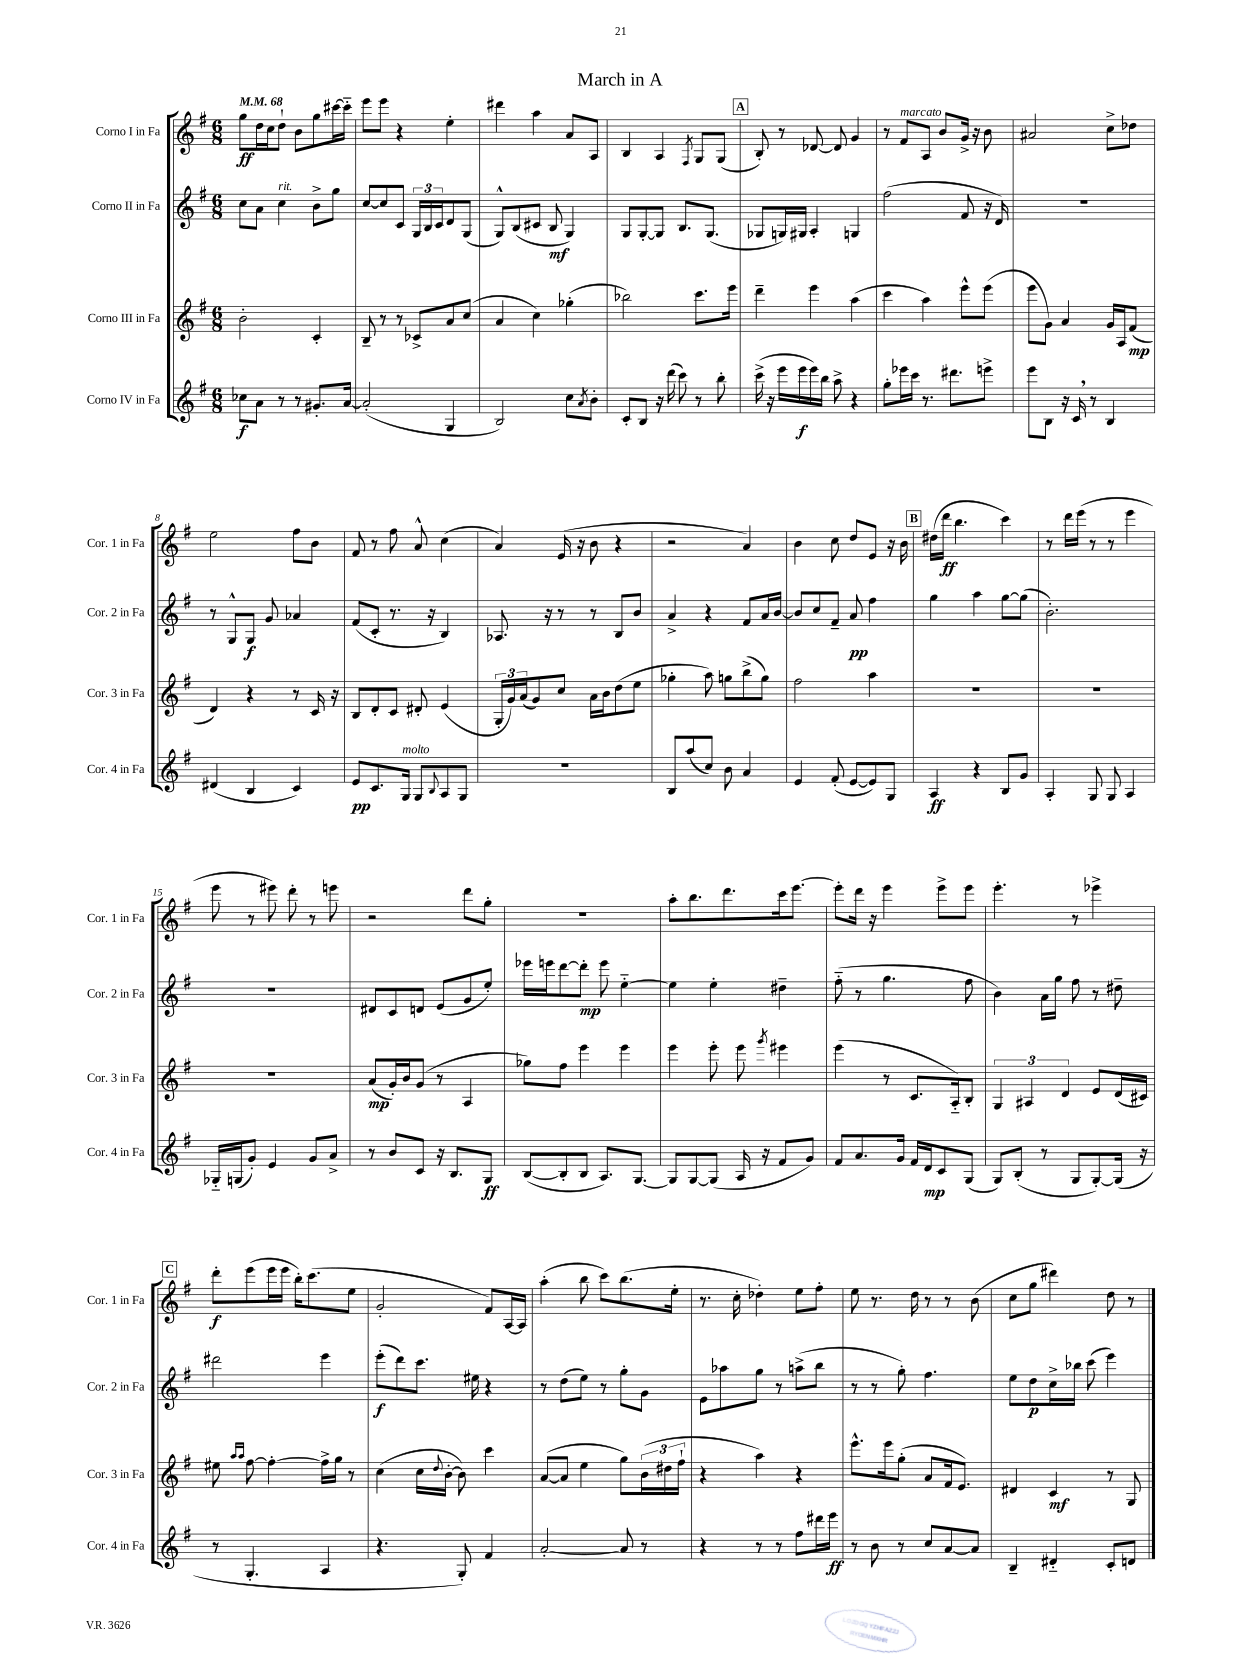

**kern	**kern	**kern	**kern
*staff4	*staff3	*staff2	*staff1
*clefG2	*clefG2	*clefG2	*clefG2
*k[f#]	*k[f#]	*k[f#]	*k[f#]
*M6/8	*M6/8	*M6/8	*M6/8
*MM68	*MM68	*MM68	*MM68
8cc-\L	2b'\	8cc\L	8gg\L
8a\J	.	8a\J	16dd\L
.	.	.	16cc\J
8r	.	4cc\	8dd`\J
8r	.	.	8b\L
8.g#'/L	4c'/	8b^\L	8gg\
.	.	8gg\J	[16ccc#\L
[16a/Jk	.	.	16ccc#'~\]JJ
=	=	=	=
(2a'/]	8B~/	[8cc/L	8eee\L
.	8r	8cc/]	8eee\J
.	8r	8c/J	4r
.	8c-^/L	24G/LL	.
.	.	24B/	.
.	.	24c/J	.
4G/	8a/	8d/	4ee'\
.	(8cc/J	(8G/J	.
=	=	=	=
2B/)	4a/	8G^^/L)	4ddd#\
.	.	(8B/	.
.	4cc\)	8c#/J	4aa\
.	.	8B/	.
8cc\L	(4gg-'\	4G/)	8a/L
8qa/	.	.	.
8b'\J	.	.	8A/J
=	=	=	=
8c'/L	2bb-\)	8G/L	4B/
8B/J	.	[8G'/	.
16r	.	8G/]J	4A/
(16ddd\	.	.	.
8ccc\)	.	8.B/L	.
.	.	.	8qF#/
8r	8.ccc\L	.	8G/L
.	.	(8.G/J	.
8bb'\	.	.	(8G/J
.	16eee\Jk	.	.
=	=	=	=
(16ccc^\	4ddd~\	8G-/L	8B'/)
16r	.	.	.
16eee\LL	.	16G/L)	8r
16eee\	.	16G#/JJ	.
16eee\)	4eee\	4A'/	[8d-/
16bb\JJ	.	.	.
8aa^\	.	.	8d-/]
4r	(4aa\	4G/	4g/
=	=	=	=
8gg'\L	4ccc\	(2ff#\	8r
16eee-\L	.	.	8f#/L
16ccc\JJ	.	.	.
8.r	4aa\)	.	8A/J
.	.	.	8b/L
8.ddd#\L	.	.	.
.	8eee^^\L	8f#/	16g^/Jk
.	.	.	16r
8eee^\J	(8eee\J	16r	8b\
.	.	16d/)	.
=	=	=	=
8eee\L	8eee\L	2.r	2a#/
8B\J	8g\J)	.	.
16r	4a/	.	.
16c/	.	.	.
8r	.	.	.
4B/	16g/LL	.	8cc^\L
.	16A/J	.	.
.	(8f#/J	.	8dd-\J
=	=	=	=
(4d#/	4d/)	8r	2ee\
.	.	8G^^/L	.
4B/	4r	8G/J	.
.	.	8g/	.
4c/)	8r	4a-/	8ff#\L
.	16c/	.	8b\J
.	16r	.	.
=	=	=	=
8e/L	8B/L	(8f#/L	8f#/
8.c/	8d'/	8c'/J	8r
.	8c/J	8.r	8ff#\
16G/Jk	.	.	.
8G/L	8d#'/	.	8a^^/
.	.	16r	.
8qqB/	.	.	.
8A/	(4e/	4B/)	(4cc\
8G/J	.	.	.
=	=	=	=
2.r	24G'/LL	8.A-/	4a/)
.	24g/)	.	.
.	(24a/J	.	.
.	8g/)	.	.
.	.	16r	.
.	8cc/J	8r	(16e/
.	.	.	16r
.	16a\LL	8r	8b\
.	16b\J	.	.
.	(8dd\	8B/L	4r
.	8ee\J	8b/J	.
=	=	=	=
8B/L	4gg-'\	4a^/	2r
(8aa/	.	.	.
8cc/J)	8aa\)	4r	.
8b\	8gg\L	.	.
4a/	(8bb^\	8f#/L	4a/)
.	8gg\J)	16a/L	.
.	.	[16b/JJ	.
=	=	=	=
4e/	2ff#\	8b/]L	4b\
.	.	8cc/	.
(8f#'/	.	8f#~/J	8cc\
[8e/L	.	8a/	8dd/L
8e/])	4aa\	4ff#\	8e/J
8G/J	.	.	16r
.	.	.	16b\
=	=	=	=
4A/	2.r	4gg\	(16dd#\LL
.	.	.	16ddd\JJ
.	.	.	4.bb\
4r	.	4aa\	.
8B/L	.	[8gg\L	4ccc\)
8g/J	.	(8gg\]J	.
=	=	=	=
4A'/	2.r	2.b'\)	8r
.	.	.	16ddd\LL
.	.	.	(16eee\JJ
8G/	.	.	8r
8G/	.	.	8r
4A/	.	.	4eee\
=	=	=	=
16G-'~/LL	2.r	2.r	8eee\
(16G/J	.	.	.
8g'/J)	.	.	8r
4e/	.	.	8eee#\)
.	.	.	8ddd'\
8g/L	.	.	8r
8a^/J	.	.	8eee\
=	=	=	=
8r	(8a/L	8d#/L	2r
8b/L	16g'/L)	8c/	.
.	16b/J	.	.
8c/J	(8g/J	8d/J	.
16r	8r	(8e/L	.
8.B/L	.	.	.
.	4A/	8g/	8ddd\L
8G/J	.	8ee'/J)	8gg'\J
=	=	=	=
([8B/L	8gg-\L)	16eee-\LL	2.r
.	.	16eee\J	.
8B'/]	8ff#\J	[8ddd\	.
8B/J	4eee\	8ddd'\]J	.
8.A/L)	.	8eee\	.
.	4eee\	[4ee'~\	.
[8.G/J	.	.	.
=	=	=	=
8G/]L	4eee\	4ee\]	8aa'\L
[8G/	.	.	8.bb\
(8G/]J	8eee'\	4ee'\	.
.	.	.	8.ddd\
16A/	8eee\	.	.
16r	.	.	.
.	8qggg/	.	.
8f#/L	4eee#\	4dd#~\	16ccc\k
.	.	.	[8.eee\J
8g/J)	.	.	.
=	=	=	=
8f#/L	(4eee\	(8ff#'~\	8eee'\]L
8.a/	.	8r	16ddd\Jk
.	.	.	16r
.	8r	4.gg\	4eee\
16g/Jk	.	.	.
16f#/LL	8.c/L	.	.
16d/J	.	.	.
8c/	.	.	8eee^\L
.	16A'~/k)	.	.
(8G/J	8B'/J	8ff#\	8eee\J
=	=	=	=
8G/L)	6G/	4b\)	4.eee'\
(8B'/J	.	.	.
.	6A#/	.	.
8r	.	16a\LL	.
.	.	16gg\JJ	.
.	6d/	.	.
8G/L	.	8ff#\	8r
[8G'/)	8e/L	8r	4eee-^\
(16G/]Jk	(16d/L	8dd#~\	.
16r	16c#/JJ)	.	.
=	=	=	=
8r	8ee#\	2ddd#\	8ddd'\L
.	16qqaa/LL	.	.
.	16qqaa/JJ	.	.
4.G'/	[8ff#\	.	(8eee\
.	4ff#'\_	.	16eee\L
.	.	.	16eee\JJ
.	.	.	16bb'\LK)
.	.	.	(8.ccc\
4A/	16ff#^\]LL	4eee\	.
.	16gg\JJ	.	.
.	8r	.	8ee\J
=	=	=	=
4.r	(4cc\	(8eee'\L	2g'/
.	.	8ddd\)	.
.	16cc\LL	8.ccc\J	.
.	8qqdd/	.	.
.	[16b'\JJ	.	.
8G'/)	8b\])	.	.
.	.	16ee#\	.
4f#/	4ccc\	4r	8f#/L)
.	.	.	[16A/L
.	.	.	16A/]JJ
=	=	=	=
[2a'/	([8a/L	8r	(4aa'\
.	8a/]J	(8dd\L	.
.	4ee\	8ee\J)	8bb\
.	.	8r	8ccc\L)
8a/]	8gg\L)	8gg'\L	(8.bb\
8r	(24b\L	8g\J	.
.	24dd#\	.	.
.	.	.	16ee'\Jk
.	24ff#`\JJ	.	.
=	=	=	=
4r	4r	8e\L	8.r
.	.	8aa-\	.
.	.	.	16cc'\
8r	4aa\)	8gg\J	4dd-'\)
8r	.	8r	.
8ff#\L	4r	(8aa^\L	8ee\L
16ddd#\L	.	8bb\J	8ff#'\J
16eee\JJ	.	.	.
=	=	=	=
8r	8.eee^^\L	8r	8ee\
8b\	.	8r	8.r
.	16eee\k	.	.
8r	(8gg'\J	8gg'\)	.
.	.	.	16dd\
8cc/L	8a/L	4.ff#\	8r
[8a/	16f#/k	.	8r
.	8.e/J)	.	.
8a/]J	.	.	(8b\
=	=	=	=
4B~/	4d#/	8ee\L	8cc\L
.	.	8dd\	8gg\J
4d#'~/	4c/	16cc^\L	4ddd#\)
.	.	16bb-\JJ	.
.	.	(8ccc\	.
8c'/L	8r	4eee\)	8dd\
8d/J	8G/	.	8r
==	==	==	==
*-	*-	*-	*-
